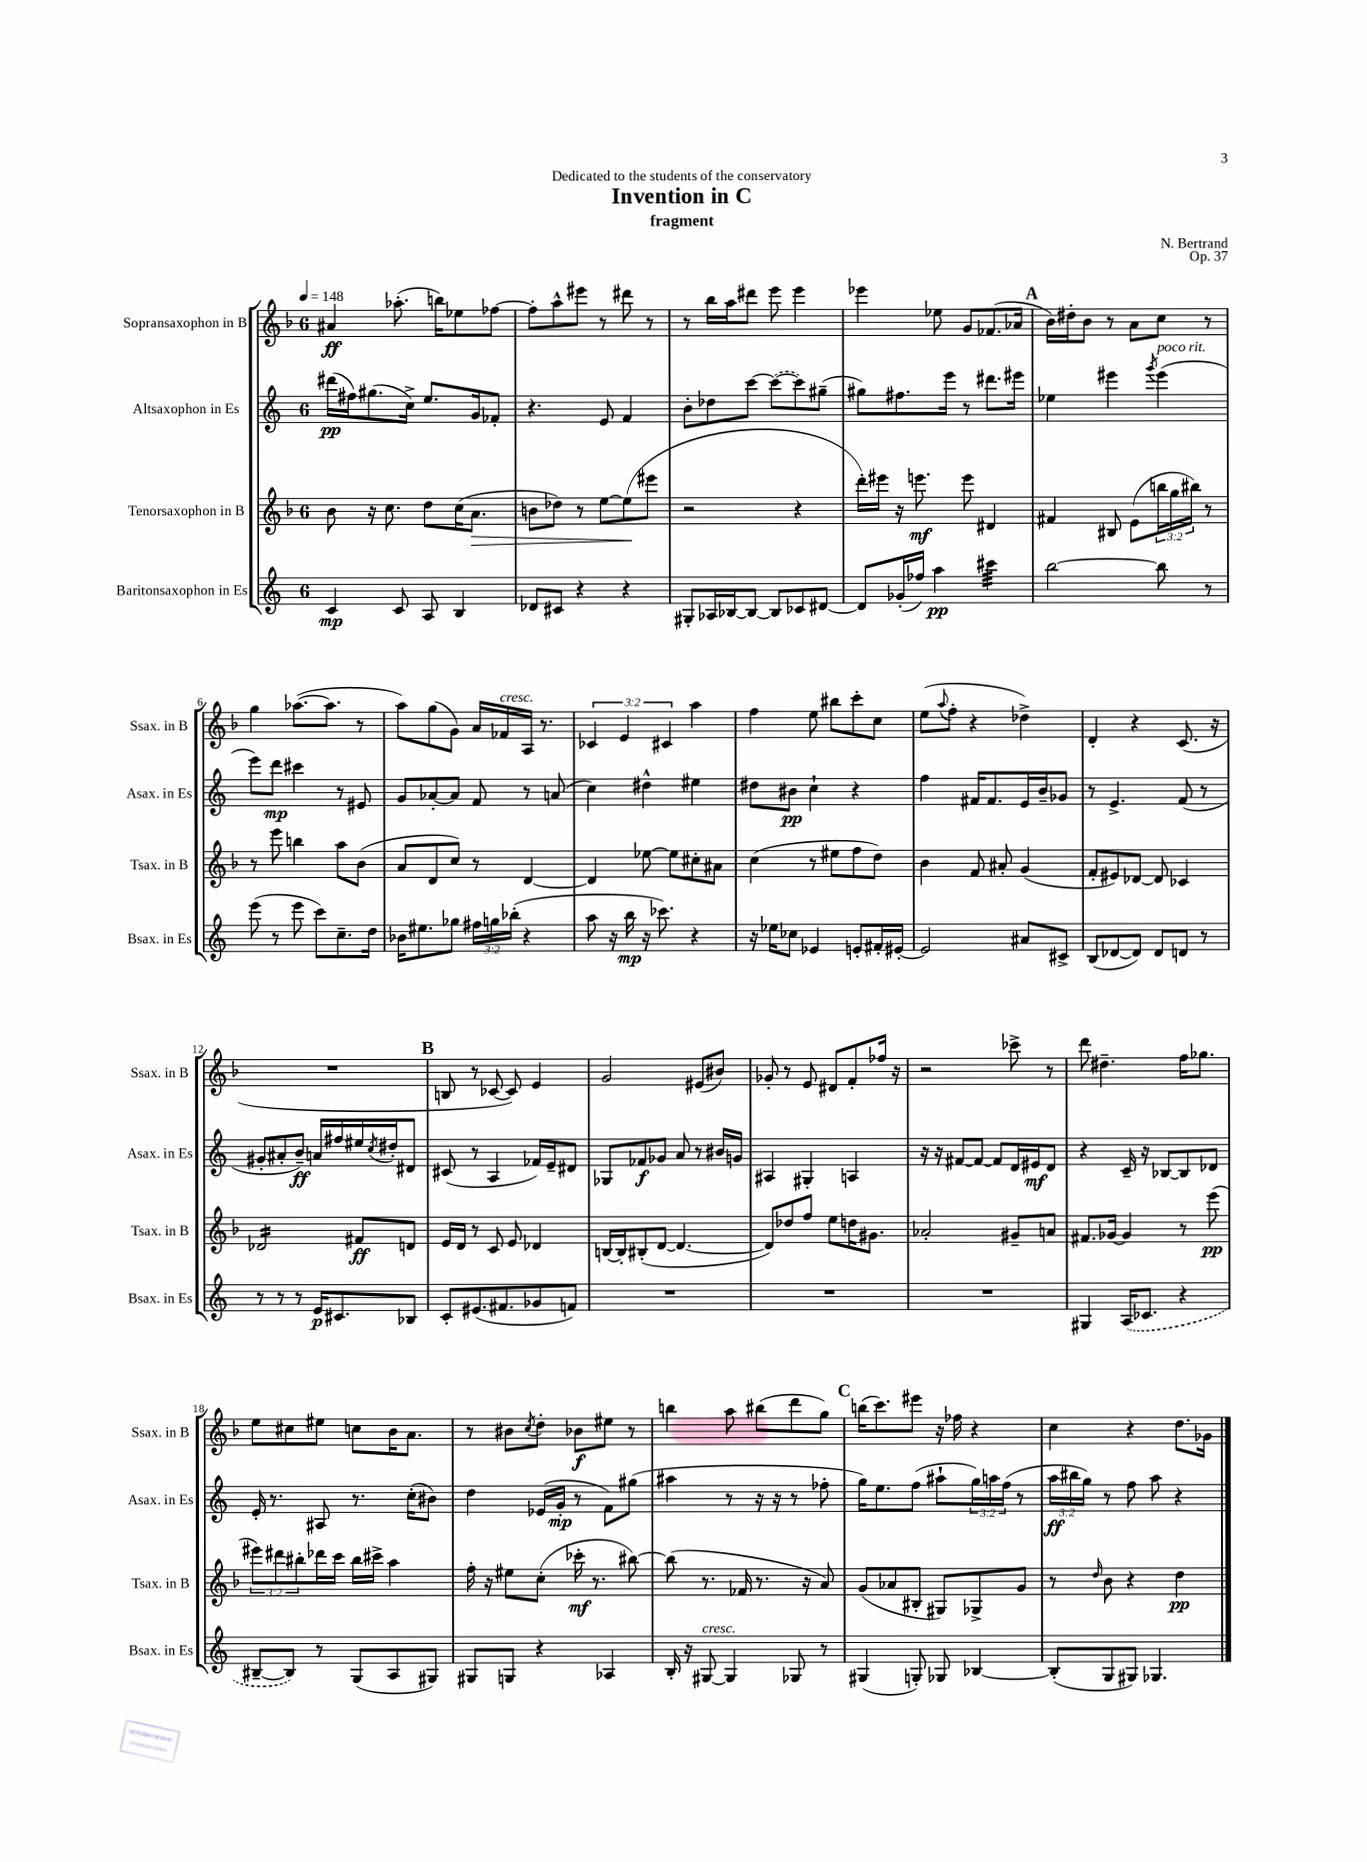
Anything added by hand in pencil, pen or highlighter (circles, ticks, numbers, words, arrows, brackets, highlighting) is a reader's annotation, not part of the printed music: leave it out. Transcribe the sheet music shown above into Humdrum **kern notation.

**kern	**kern	**kern	**kern
*staff4	*staff3	*staff2	*staff1
*clefG2	*clefG2	*clefG2	*clefG2
*k[]	*k[b-]	*k[]	*k[b-]
*M6/8	*M6/8	*M6/8	*M6/8
*MM148	*MM148	*MM148	*MM148
4c/	8b-\	(16ddd#\LL	4a#/
.	.	16ff#\J)	.
.	16r	(8.gg#\	.
.	8.cc\	.	.
8c/	.	.	(8.aa-'\
.	.	16cc^\Jk)	.
8A/	8dd\L	8.ee/L	.
.	.	.	16bb\LK)
4B/	(16cc\K	.	8ee-\
.	8.a\J	16g/k	.
.	.	8f-'/J	[8ff-\J
=	=	=	=
8d-/L	8b\L	4.r	8ff-'\]L
8c#/J	8dd-\J)	.	8aa^^\
4r	8r	.	8eee#\J
.	[8ee\L	8e/	8r
4r	(8ee\]	4f/	8ddd#\
.	8eee#\J	.	8r
=	=	=	=
8G#'/L	2r	8b'\L	8r
16A-/L	.	8dd-\	16bb-\LL
[16B-/J	.	.	16aa\J
8B-/_J	.	[8ccc\J	8ddd#\J
8B-/]L	.	(8ccc\_L	8eee\
8c-/	4r	8ccc\])	4eee\
[8d#/J	.	(8gg#~\J	.
=	=	=	=
8d#/]L	16ddd'\LL)	8gg#\L)	4eee-\
.	16eee#\JJ	.	.
(16g-'/L	16r	8.ff#\	.
16ff-/JJ)	8.eee\	.	.
4aa\	.	.	8ee-\
.	.	16eee\Jk	.
.	8eee\	8r	8g/L
4ccc#\	4d#/	8.ddd#\L	(8.f-/
.	.	16eee#\Jk	16a-/Jk
=	=	=	=
[2bb\	4f#/	4ee-\	16b-\LL)
.	.	.	16dd#'\J
.	.	.	8b-\J
.	8B#/	4eee#\	8r
.	(8e\L	.	8a\L
.	.	8qggg/	.
8bb\]	24bb\L	(4eee#\	8cc\J
.	24gg\	.	.
.	24bb#\JJ)	.	.
8r	8r	.	8r
=	=	=	=
(8eee\	8r	8eee\L)	4gg\
8r	8eee\	8ddd\J	.
8eee\	4bb\	4ccc#\	([8.aa-\L
8ccc\L)	.	.	.
.	.	.	8.aa-\]J
8.cc~\	8aa\L	8r	.
.	(8b-\J	8e#/	8r
16dd\Jk	.	.	.
=	=	=	=
16b-\LK	8a/L	8g/L	8aa\L)
8.ee#\	.	.	.
.	8d/	[8a-'/	(8gg\
8gg-\J	8cc/J)	8a-/]J	8g\J)
24ff#\LL	8r	8f/	16a/LL
24gg\	.	.	.
.	.	.	16f-/
(24bb-'\JJ	.	.	.
4r	[4d/	8r	16A/JJ
.	.	.	8.r
.	.	(8a/	.
=	=	=	=
8aa\	4d/]	4cc\)	6c-/
16r	.	.	.
.	.	.	6e/
16bb\	.	.	.
16r	[8ee-\	4dd#^^\	.
8.ccc-\)	.	.	.
.	.	.	6c#/
.	8ee-\]L	.	.
4r	8cc#'\	4ee#\	4aa\
.	8a#\J	.	.
=	=	=	=
16r	(4cc\	8dd#\L	4ff\
16ee-\LK	.	.	.
8cc-\J	.	8b#\J	.
4e-/	8r	4cc`\	8ee\
.	8ee#\L	.	8bb#\L
8e'/L	8ff\	4r	8ccc'\
16f#'/L	8dd\J)	.	8cc\J
[16e#'/JJ	.	.	.
=	=	=	=
2e#/]	4b-\	4ff\	(8ee\L
.	.	.	8qqaa/
.	.	.	8ff'\J
.	8f/	16f#/LK	4r
.	.	8.f#/	.
.	8a#'/	.	.
8a#/L	(4g/	16e/L	4dd-^\)
.	.	16b~/J	.
8c#^/J	.	8g-/J	.
=	=	=	=
(8B/L	8f'/L	8r	4d'/
[8d-/	8e#/)	4.e^/	.
8d-/]J)	[8d-/J	.	4r
8d-/L	8d-/]	.	.
8d/J	4c-/	(8f/	(8.c/
8r	.	8r	.
.	.	.	16r
=	=	=	=
8r	2d-/	8g#'/L	2.r
8r	.	8a#'/	.
8r	.	8b~/J)	.
16e/LK	.	16a/LL	.
8.c#/	.	16ff#/	.
.	8f#/L	16ee#/	.
.	.	8qcc/	.
.	.	16dd#'/J	.
8B-/J	8d/J	8d#/J	.
=	=	=	=
8c'/L	16e/LL	(8c#/	8B/
.	16d/JJ	.	.
(8.e#/	8r	8r	8r
.	8c/	4A/	[8c-/
8.f#/	.	.	.
.	8e/	.	8c-/])
8g-/	4d-/	16f-/LL)	4e/
.	.	16e~/J	.
8f/J)	.	8d#/J	.
=	=	=	=
2.r	[16B/LL	8G-/L	2g/
.	16B'/]J	.	.
.	(8B#'/	8f-/	.
.	[8d/J	8g-/J	.
.	4.d/_	8a/	.
.	.	8r	(8e#/L
.	.	16b#/LL	8b#/J)
.	.	16g/JJ	.
=	=	=	=
2.r	8d/]L)	4A#/	8g-'/
.	8dd-/	.	8r
.	8ff/J	4G#'/	8e/
.	8ee\L	.	8d#/L
.	16dd\K	4A/	8f'/
.	8.g#\J	.	.
.	.	.	16ff-/Jk
.	.	.	16r
=	=	=	=
2.r	2a-'/	16r	2r
.	.	16r	.
.	.	[8f#/L	.
.	.	8f#/_J	.
.	.	8f#/]L	.
.	8g#~/L	16d/L	8ccc-^\
.	.	16e#/J	.
.	8a/J	8d/J	8r
=	=	=	=
4G#/	8.f#/L	4r	8ddd\
.	.	.	4.dd#~\
.	[16g-/Jk	.	.
(16A/LK	4g-/]	16c~/	.
8.c-/J	.	16r	.
.	.	[8B-/L	.
4r	8r	8B-/]	16ff\LK
.	.	.	8.gg-\J
.	(8eee\	8d-/J	.
=	=	=	=
[8B#~/L	12eee#\L)	16e'/	8ee\L
.	.	8.r	.
.	12ddd#\	.	.
8B#/]J)	.	.	8cc#\
.	12bb#'\	.	.
8r	16ddd-\L	8A#/	8ee#\J
.	16ccc\JJ	.	.
(8G/L	16bb#\LL	8.r	8cc\L
.	16ccc#^\JJ	.	.
8A/	4aa\	.	16b-\K
.	.	(16cc'\LK	8.a\J
8G#/J)	.	8b#\J)	.
=	=	=	=
8G#/L	16ff'\	4dd\	8r
.	16r	.	.
8G/J	8ee#\L	.	8b#\L
.	.	.	8qcc/
4r	(8cc'\J	(16e-/LL	8dd'\J
.	.	16g'/JJ	.
.	16ccc-'\	8r	8b-\L
.	8.r	.	.
4A-/	.	8f\L)	8ee#\J
.	[8bb#\)	(8gg#\J	8r
=	=	=	=
16B'/	(8bb#\]	4aa#\	4bb\
16r	.	.	.
[8G#/	8.r	.	.
4G#/]	.	8r	8aa\
.	16f-/	.	.
.	8.r	16r	(8bb#\L
.	.	16r	.
8G-/	.	8r	8ddd\
.	16r	.	.
8r	8a/)	8ff-'\	8gg\J)
=	=	=	=
(4G#/	(8g/L	16gg\LK)	(16bb\LK
.	.	8.ee\	8.ccc\)
.	8a-/	.	.
8G'/)	8B#'/J	(8ff\J	8eee#\J
8G-/	8G#/L)	8aa#`\L	16r
.	.	.	16ff-\
[4B-/	8G-^/	24gg\L)	4r
.	.	24aa\	.
.	.	(24ff\JJ	.
.	8g/J	8r	.
=	=	=	=
(8B-'/]L	8r	24aa\LL	4cc\
.	.	24bb#\	.
.	.	24gg\JJ)	.
.	16qqdd/	.	.
8G/	8b-\	8r	.
8G#/J)	4r	8ff\	4r
4.G-/	.	8aa\	.
.	4dd\	4r	8.dd\L
.	.	.	16g-\Jk
==	==	==	==
*-	*-	*-	*-
